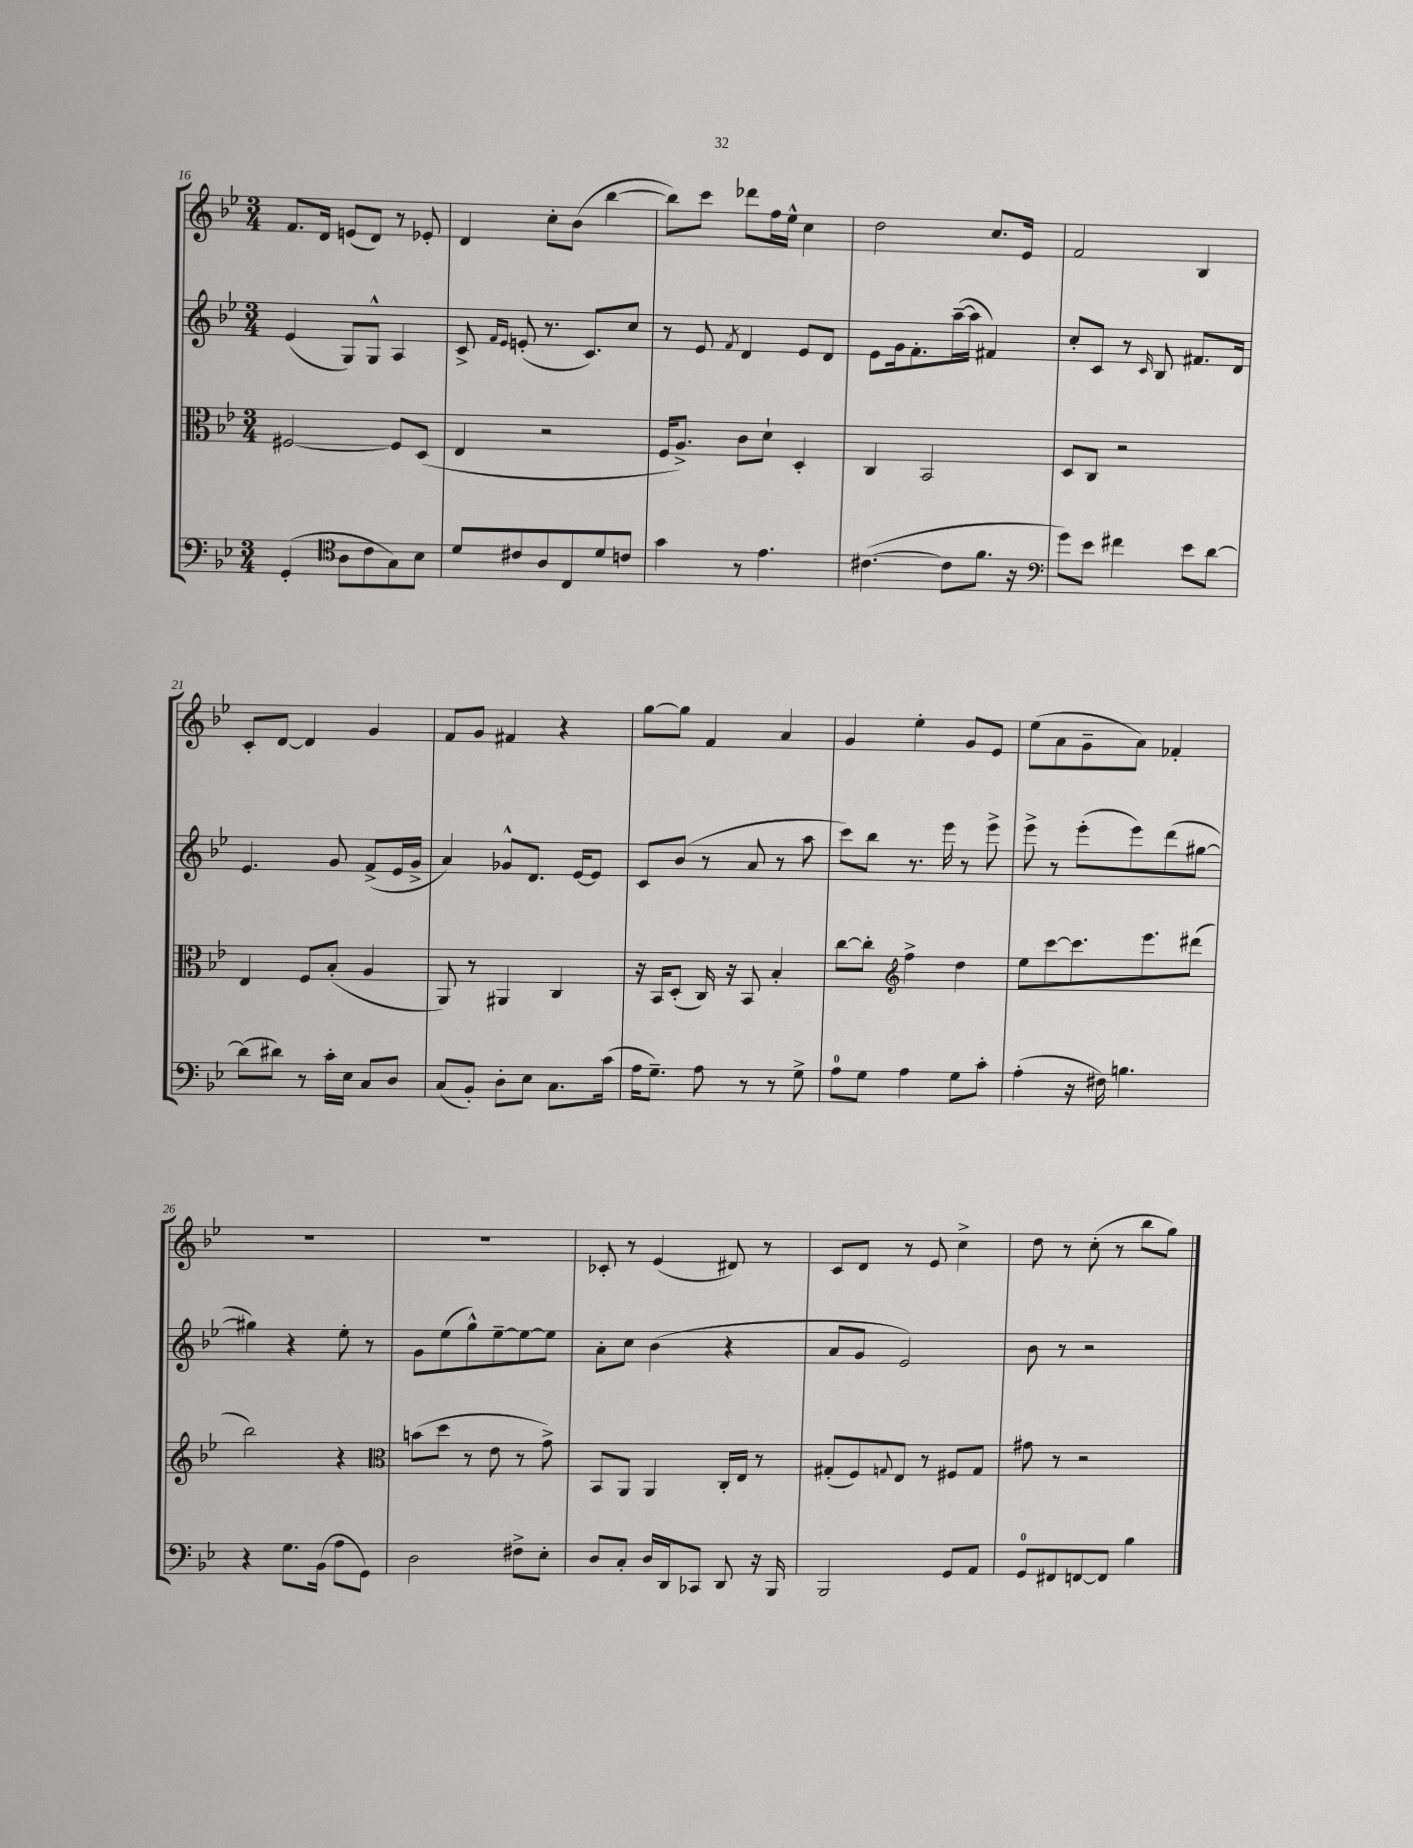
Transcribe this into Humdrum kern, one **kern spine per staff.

**kern	**kern	**kern	**kern
*part4	*part3	*part2	*part1
*staff4	*staff3	*staff2	*staff1
*clefF4	*clefC3	*clefG2	*clefG2
*k[b-e-]	*k[b-e-]	*k[b-e-]	*k[b-e-]
*M3/4	*M3/4	*M3/4	*M3/4
=16	=16	=16	=16
(4GG'/	[2F#X/	(4e-/	8.f/L
.	.	.	16d/Jk
*clefC4	*	*	*
8A\L	.	8G/L)	(8en/L
8c\	.	8G^^/J	8d/J)
8G\)	8F#/L]	4A/	8r
8B-\J	(8D/J	.	8e-X'/
=17	=17	=17	=17
8d/L	4E-/	8c^/	4d/
.	.	16qqf/LL	.
.	.	16qqe-/JJ	.
8c#X/	.	(8en'/	.
8A/	2r	8.r	8cc'\L
8C/	.	.	(8b-\J
.	.	8.c/L)	.
8d/	.	.	[4bb-\
8cn/J	.	8cc/J	.
=18	=18	=18	=18
4g\	16F/KL	8r	8bb-\L])
.	8.A^/J)	.	.
.	.	8e-/	8ccc\J
.	.	8qf/	.
8r	8c\L	4d/	8ddd-X\L
4.e-\	8d`\J	.	16ff\L
.	.	.	16ee-^^\JJ
.	4D'/	8e-/L	4cc\
.	.	8d/J	.
=19	=19	=19	=19
([4.c#X\	4C/	8e-\L	2dd\
.	.	16g\k	.
.	.	8.f'\	.
.	2BB-/	.	.
8c#\L]	.	([16aa~\L	.
.	.	16aa\JJ]	.
8.f\J	.	4f#X/)	8.cc/L
16r	.	.	16e-/Jk
=20	=20	=20	=20
*clefF4	*	*	*
8g\L)	8D/L	8cc'/L	2f/
8e-\J	8C/J	8c/J	.
4f#X\	2r	8r	.
.	.	16qqc/	.
.	.	8B-/	.
8e-\L	.	8.f#X/L	4B-/
[8d\J	.	.	.
.	.	16d/Jk	.
!!LO:LB:g=z
=21	=21	=21	=21
(8d\L]	4E-/	4.e-/	8c'/L
8d#X\J)	.	.	[8d/J
8r	8F/L	.	4d/]
16c'\LL	(8B-'/J	8g/	.
16E-\JJ	.	.	.
8C/L	4A/	(8f^/L	4g/
8D/J	.	16e-/L	.
.	.	16g^/JJ	.
=22	=22	=22	=22
(8C/L	8AA/)	4a/)	8f/L
8BB-'/J)	8r	.	8g/J
8D'\L	4AA#X/	8g-X^^/L	4f#X/
8E-\J	.	8.d/J	.
8.C\L	4C/	.	4r
.	.	[16e-/KL	.
.	.	8e-/J]	.
(16c\Jk	.	.	.
=23	=23	=23	=23
16A\KL	16r	8c/L	[8gg\L
8.G~\J)	16BB-/KL	.	.
.	(8D'/J	(8b-/J	8gg\J]
8A\	16C/)	8r	4f/
.	16r	.	.
8r	8BB-/	8a/	.
8r	4B-'/	8r	4a/
8G^\	.	8aa\	.
=24	=24	=24	=24
8A\L	[8cc\L	8ccc\L)	4g/
8G\J	8cc'\J]	8bb-\J	.
*	*clefG2	*	*
4A\	4ff^\	8.r	4ee-'\
.	.	16eee-\	.
8G\L	4dd\	8r	8g/L
8c'\J	.	8eee-^\	8e-/J
=25	=25	=25	=25
(4A'\	8ee-\L	8eee-^\	(8ee-\L
.	[8ccc\	8r	8a\
16r	8.ccc\]	(8eee-'\L	8g~\
16F#X\)	.	.	.
4.Bn\	.	8eee-\)	8a\J)
.	8.eee-\	.	.
.	.	(8ddd\	4f-X'/
.	(8ddd#X\J	[8gg#X\J	.
!!LO:LB:g=z
=26	=26	=26	=26
4r	2bb-\)	4gg#X\])	2.r
8.G\L	.	4r	.
(16BB-\Jk	.	.	.
8A\L	4r	8ee-'\	.
8GG\J)	.	8r	.
=27	=27	=27	=27
*	*clefC3	*	*
2D\	(8bn\L	8g\L	2.r
.	8dd\J	(8ee-\	.
.	8r	8gg^^\)	.
.	8e-\	[8ee-~\	.
8F#X^\L	8r	8ee-\_	.
8E-'\J	8g^\)	8ee-\J]	.
=28	=28	=28	=28
8D/L	8BB-/L	8a'\L	8c-X'/
8C'/J	8AA/J	8cc\J	8r
16D/LL	4AA/	(4b-\	(4e-/
16DD/J	.	.	.
8CC-X/J	.	.	.
8DD/	16C'/LL	4r	8d#X/)
.	16E-/JJ	.	.
16r	8r	.	8r
16BBB-/	.	.	.
=29	=29	=29	=29
2BBB-/	(8G#X'/L	8a/L	8c/L
.	8F/)	8g/J	8d/J
.	8qqGn/	.	.
.	8E-/J	2e-/)	8r
.	8r	.	8e-/
8GG/L	8F#X/L	.	4cc^\
8AA/J	8G/J	.	.
=30	=30	=30	=30
8GG/L	8g#X\	8b-\	8dd\
8FF#X/	8r	8r	8r
[8FFn/	2r	2r	(8cc'\
8FF/J]	.	.	8r
4B-\	.	.	8bb-\L
.	.	.	8gg\J)
==	==	==	==
*-	*-	*-	*-
